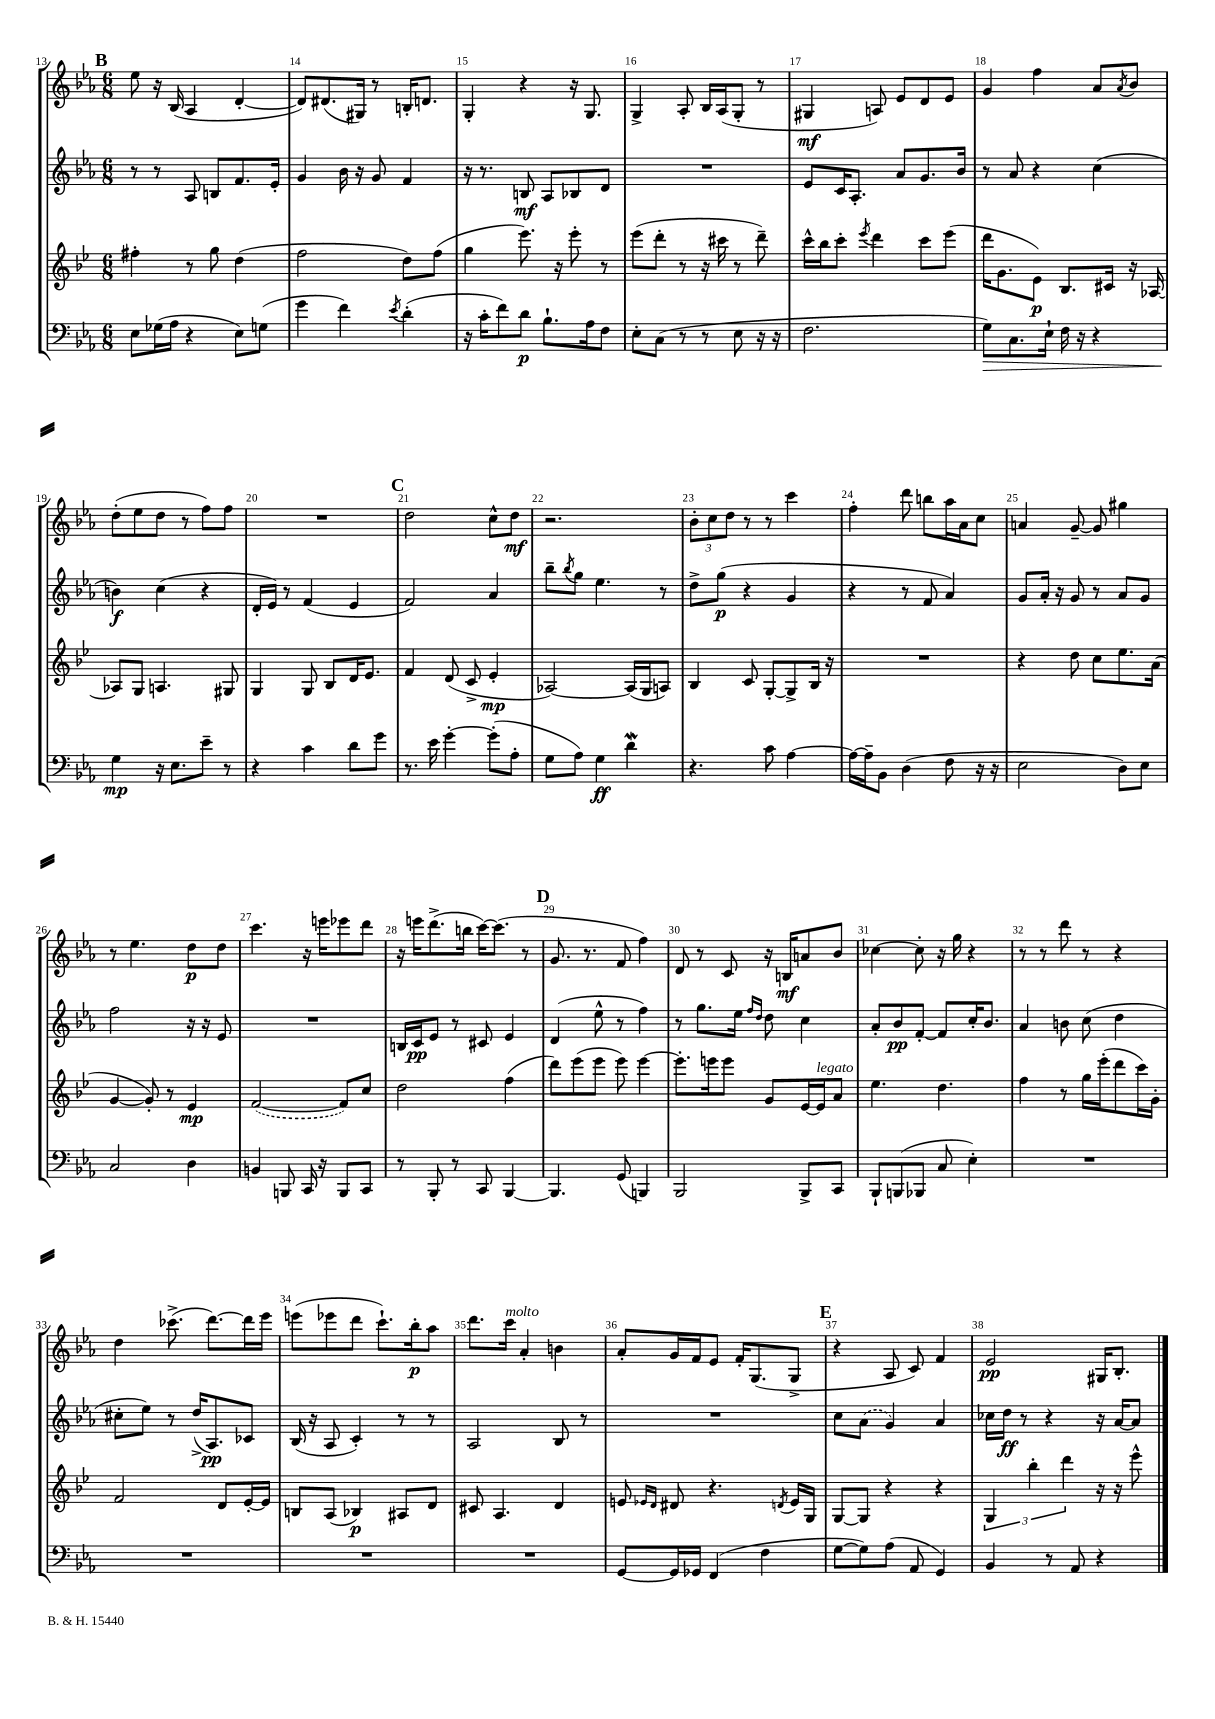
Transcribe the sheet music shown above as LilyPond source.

<<
\new StaffGroup <<
\new Staff = "s0" {
    \clef treble \key ees \major \numericTimeSignature \time 6/8
    \mark \markup { \bold "B" } ees''8 r16 bes16( aes4 d'4~-. |
    d'8) dis'8.( gis16) r8 b16-. d'8. |
    g4-. r4 r16 g8. |
    g4-> aes8-. bes16 aes16( g8-. r8 |
    gis4\mf a8) ees'8 d'8 ees'8 |
    g'4 f''4 aes'8 \acciaccatura { aes'8 } bes'8 |
    d''8-.( ees''8 d''8 r8 f''8) f''8 |
    R2. |
    \mark \markup { \bold "C" } d''2 c''8-^ d''8\mf |
    r2. |
    \tuplet 3/2 { bes'8-. c''8 d''8 } r8 r8 c'''4 |
    f''4-. d'''8 b''8 aes''16 aes'16 c''8 |
    a'4 g'8~-- g'8 gis''4 |
    r8 ees''4. d''8\p d''8 |
    c'''4. r16 e'''16 ees'''8 d'''8 |
    r16 e'''16 d'''8.->( b''16 c'''16~) c'''8.( r8 |
    \mark \markup { \bold "D" } g'8. r8. f'8 f''4) |
    d'8 r8 c'8 r16 b16\mf a'8 bes'8 |
    ces''4~ ces''8-. r16 g''16 r4 |
    r8 r8 d'''8 r8 r4 |
    d''4 ces'''8.->( d'''8.~) d'''16 ees'''16 |
    e'''8( ees'''8 d'''8 c'''8.-!) bes''16-.\p aes''8 |
    d'''8. c'''16^\markup { \italic "molto" } aes'4-. b'4 |
    aes'8-. g'16 f'16 ees'8 f'16-. g8.( g8-> |
    \mark \markup { \bold "E" } r4 aes8 c'8) f'4 |
    ees'2\pp gis16 bes8.-. \bar "|." |
}
\new Staff = "s1" {
    \clef treble \key ees \major \numericTimeSignature \time 6/8
    \mark \markup { \bold "B" } r8 r8 aes8 b8 f'8. ees'16-. |
    g'4 bes'16 r16 g'8 f'4 |
    r16 r8. b8\mf aes8 bes8 d'8 |
    R2. |
    ees'8 c'16 aes8.-. aes'8 g'8. bes'16 |
    r8 aes'8 r4 c''4( |
    b'4\f) c''4( r4 |
    d'16-. ees'16) r8 f'4( ees'4 |
    \mark \markup { \bold "C" } f'2) aes'4 |
    bes''8-- \acciaccatura { bes''8 } g''8 ees''4. r8 |
    d''8-> g''8\p( r4 g'4 |
    r4 r8 f'8 aes'4) |
    g'8 aes'16-. r16 g'8 r8 aes'8 g'8 |
    f''2 r16 r16 ees'8 |
    R2. |
    b16 c'16\pp ees'8 r8 cis'8 ees'4 |
    \mark \markup { \bold "D" } d'4( ees''8-^ r8 f''4) |
    r8 g''8. ees''16 \grace { f''16 d''16 } d''8 c''4 |
    aes'8-. bes'8\pp f'8~-. f'8 c''16-. bes'8. |
    aes'4 b'8 c''8( d''4 |
    cis''8-. ees''8) r8 d''16->( aes8.\pp) ces'8 |
    bes16( r16 aes8 c'4-.) r8 r8 |
    aes2 bes8 r8 |
    R2. |
    \mark \markup { \bold "E" } c''8 \once \slurDashed aes'8( g'4) aes'4 |
    ces''16 d''16\ff r8 r4 r16 aes'16~ aes'8 \bar "|." |
}
\new Staff = "s2" {
    \clef treble \key bes \major \numericTimeSignature \time 6/8
    \mark \markup { \bold "B" } fis''4-. r8 g''8 d''4( |
    f''2 d''8) f''8( |
    g''4 ees'''8.) r16 ees'''8-. r8 |
    ees'''8( d'''8-. r8 r16 cis'''16 r8 d'''8--) |
    c'''16-^ bes''16 c'''8-. \acciaccatura { ees'''8 } d'''4 c'''8 ees'''8( |
    d'''16 g'8. ees'8\p) bes8. cis'16 r16 aes16~ |
    aes8 g8 a4. gis8 |
    g4 g8 bes8 d'16 ees'8. |
    \mark \markup { \bold "C" } f'4 d'8( c'8-> ees'4-.\mp |
    aes2~) aes16( g16 a8) |
    bes4 c'8 g8~-. g8-> bes16 r16 |
    R2. |
    r4 d''8 c''8 ees''8. a'16( |
    g'4~ g'8-.) r8 ees'4\mp |
    \once \slurDashed f'2~( f'8) c''8 |
    d''2 f''4( |
    \mark \markup { \bold "D" } d'''8) ees'''8( ees'''8 ees'''8) ees'''4~ |
    ees'''8.-. e'''16 e'''8 g'8 ees'16~ ees'16^\markup { \italic "legato" } a'8 |
    ees''4. d''4. |
    f''4 r8 g''16 ees'''16-.( d'''8 c'''16) g'16-. |
    f'2 d'8 ees'16~-. ees'16 |
    b8 a8( bes4\p) ais8 d'8 |
    cis'8 a4. d'4 |
    e'8 \grace { ees'16 d'16 } dis'8 r4. \acciaccatura { d'8 } ees'16 g16 |
    \mark \markup { \bold "E" } g8~ g8 r4 r4 |
    \tuplet 3/2 { g4 bes''4-. d'''4 } r16 r16 ees'''8-^ \bar "|." |
}
\new Staff = "s3" {
    \clef bass \key ees \major \numericTimeSignature \time 6/8
    \mark \markup { \bold "B" } ees8 ges16( aes16 r4 ees8) g8( |
    g'4 f'4) \acciaccatura { ees'8 } d'4-.( |
    r16 c'16-. f'8) d'8\p bes8.-! aes16 f8 |
    ees8-. c8( r8 r8 ees8 r16 r16 |
    f2. |
    g8\>) c8. ees16-! f16 r16 r4 |
    g4\mp\! r16 ees8. ees'8-- r8 |
    r4 c'4 d'8 g'8 |
    \mark \markup { \bold "C" } r8. ees'16 g'4~-. g'8-.( aes8-. |
    g8 aes8) g4\ff d'4\mordent |
    r4. c'8 aes4~ |
    aes16~ aes16-- bes,8 d4( f8 r16 r16 |
    ees2 d8) ees8 |
    c2 d4 |
    b,4 b,,8 c,16 r16 b,,8 c,8 |
    r8 bes,,8-. r8 c,8 bes,,4~ |
    \mark \markup { \bold "D" } bes,,4. g,8( b,,4) |
    bes,,2 bes,,8-> c,8 |
    bes,,8-! b,,8( bes,,8 c8 ees4-.) |
    R2. |
    R2. |
    R2. |
    R2. |
    g,8~ g,16 ges,16 f,4( f4 |
    \mark \markup { \bold "E" } g8~ g8) aes8( aes,8 g,4) |
    bes,4 r8 aes,8 r4 \bar "|." |
}
>>
>>
\layout { \context { \Score currentBarNumber = #13 \override BarNumber.break-visibility = ##(#f #t #t) barNumberVisibility = #all-bar-numbers-visible } }
